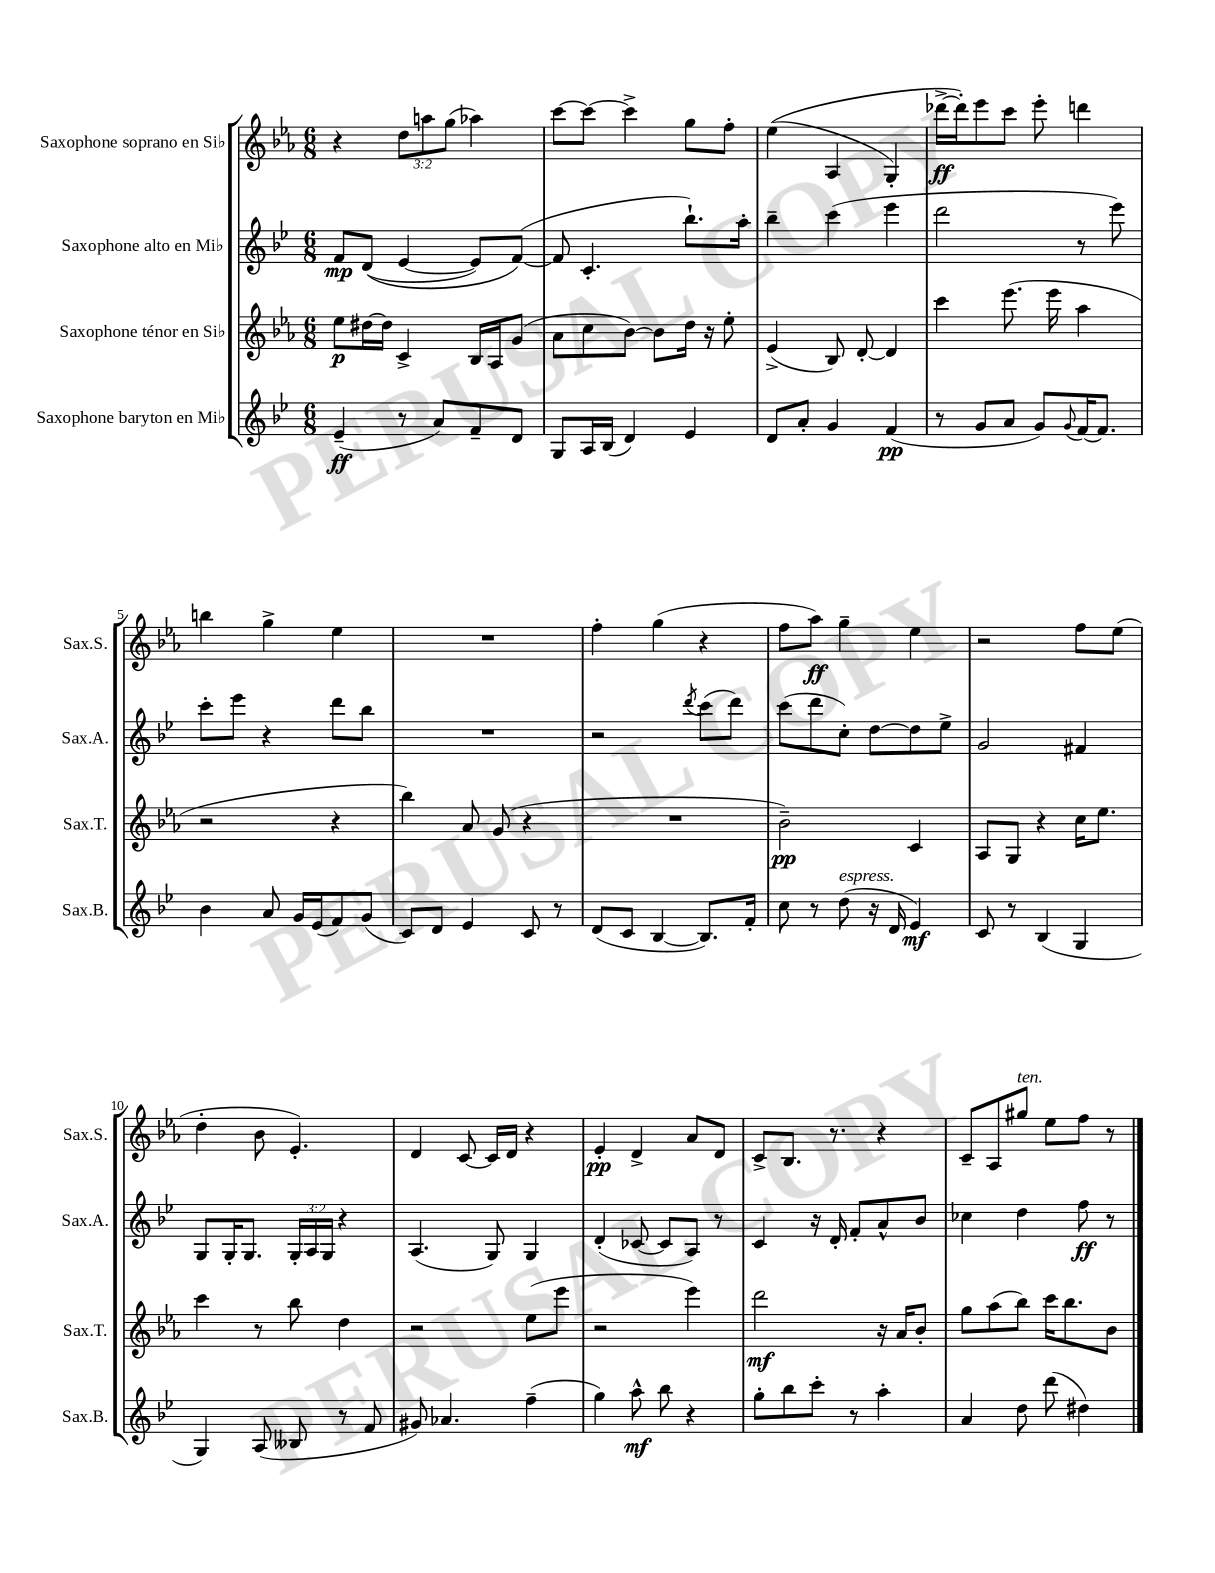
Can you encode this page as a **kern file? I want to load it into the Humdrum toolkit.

**kern	**dynam	**kern	**dynam	**kern	**dynam	**kern	**dynam
*part4	*part4	*part3	*part3	*part2	*part2	*part1	*part1
*staff4	*staff4	*staff3	*staff3	*staff2	*staff2	*staff1	*staff1
*I"Saxophone baryton en Mi♭	*	*I"Saxophone ténor en Si♭	*	*I"Saxophone alto en Mi♭	*	*I"Saxophone soprano en Si♭	*
*I'Sax.B.	*	*I'Sax.T.	*	*I'Sax.A.	*	*I'Sax.S.	*
*clefG2	*	*clefG2	*	*clefG2	*	*clefG2	*
*k[b-e-]	*	*k[b-e-a-]	*	*k[b-e-]	*	*k[b-e-a-]	*
*M6/8	*	*M6/8	*	*M6/8	*	*M6/8	*
=1	=1	=1	=1	=1	=1	=1	=1
(4e-~/	ff	8ee-\L	p	8f/L	mp	4r	.
.	.	[16dd#X\L	.	((8d/J	.	.	.
.	.	16dd#\JJ]	.	.	.	.	.
8r	.	4c^/	.	[4e-/	.	12dd\L	.
.	.	.	.	.	.	12aan\	.
8a/L)	.	.	.	.	.	.	.
.	.	.	.	.	.	(12gg\J	.
8f~/	.	16B-/LL	.	8e-/L])	.	4aa-X\)	.
.	.	16A-/J	.	.	.	.	.
8d/J	.	(8g/J	.	([8f/J)	.	.	.
=2	=2	=2	=2	=2	=2	=2	=2
8G/L	.	8a-\L	.	8f/]	.	[8ccc\L	.
16A/L	.	8cc\	.	4.c'/	.	8ccc\J_	.
(16B-/JJ	.	.	.	.	.	.	.
4d/)	.	[8b-\J)	.	.	.	4ccc^\]	.
.	.	8b-\L]	.	.	.	.	.
4e-/	.	16dd\Jk	.	8.bb-`\L)	.	8gg\L	.
.	.	16r	.	.	.	.	.
.	.	8ee-'\	.	.	.	8ff'\J	.
.	.	.	.	16aa'\Jk	.	.	.
=3	=3	=3	=3	=3	=3	=3	=3
8d/L	.	(4e-^/	.	4bb-~\	.	((4ee-\	.
8a'/J	.	.	.	.	.	.	.
4g/	.	8B-/)	.	(4ccc\	.	4A-/	.
.	.	[8d'/	.	.	.	.	.
(4f/	pp	4d/]	.	4eee-\	.	4G'/)	.
=4	=4	=4	=4	=4	=4	=4	=4
8r	.	4ccc\	.	2ddd\	.	[16ddd-X^\LL	ff
.	.	.	.	.	.	16ddd-'\J])	.
8g/L	.	.	.	.	.	8eee-\	.
8a/J	.	(8.eee-\	.	.	.	8ccc\J	.
8g/L)	.	.	.	.	.	8eee-'\	.
.	.	16eee-\	.	.	.	.	.
8qqg/	.	.	.	.	.	.	.
[16f/K	.	4aa-\	.	8r	.	4dddn\	.
8.f/J]	.	.	.	.	.	.	.
.	.	.	.	8eee-\)	.	.	.
!!LO:LB:g=z
=5	=5	=5	=5	=5	=5	=5	=5
4b-\	.	2r	.	8ccc'\L	.	4bbn\	.
.	.	.	.	8eee-\J	.	.	.
8a/	.	.	.	4r	.	4gg^\	.
16g/LL	.	.	.	.	.	.	.
(16e-/J	.	.	.	.	.	.	.
8f/)	.	4r	.	8ddd\L	.	4ee-\	.
(8g/J	.	.	.	8bb-\J	.	.	.
=6	=6	=6	=6	=6	=6	=6	=6
8c/L)	.	4bb-\)	.	2.r	.	2.r	.
8d/J	.	.	.	.	.	.	.
4e-/	.	8a-/	.	.	.	.	.
.	.	(8g/	.	.	.	.	.
8c/	.	4r	.	.	.	.	.
8r	.	.	.	.	.	.	.
=7	=7	=7	=7	=7	=7	=7	=7
(8d/L	.	2.r	.	2r	.	4ff'\	.
8c/J	.	.	.	.	.	.	.
[4B-/	.	.	.	.	.	(4gg\	.
.	.	.	.	8qddd/	.	.	.
8.B-/L])	.	.	.	(8ccc\L	.	4r	.
.	.	.	.	8ddd\J)	.	.	.
16f'/Jk	.	.	.	.	.	.	.
=8	=8	=8	=8	=8	=8	=8	=8
8cc\	.	2b-~\)	pp	(8ccc\L	.	8ff\L	.
8r	.	.	.	8ddd\	.	8aa-\J)	ff
!LO:TX:a:i:t=espress.	!	!	!	!	!	!	!
(8dd\	.	.	.	8cc'\J)	.	4gg~\	.
16r	.	.	.	[8dd\L	.	.	.
16d/	.	.	.	.	.	.	.
4e-/)	mf	4c/	.	8dd\]	.	4ee-\	.
.	.	.	.	8ee-^\J	.	.	.
=9	=9	=9	=9	=9	=9	=9	=9
8c/	.	8A-/L	.	2g/	.	2r	.
8r	.	8G/J	.	.	.	.	.
(4B-/	.	4r	.	.	.	.	.
4G/	.	16cc\KL	.	4f#X/	.	8ff\L	.
.	.	8.ee-\J	.	.	.	.	.
.	.	.	.	.	.	(8ee-\J	.
!!LO:LB:g=z
=10	=10	=10	=10	=10	=10	=10	=10
4G/)	.	4ccc\	.	8G/L	.	4dd'\	.
.	.	.	.	16G'/K	.	.	.
.	.	.	.	8.G/J	.	.	.
(8A/	.	8r	.	.	.	8b-\	.
8B--X/	.	8bb-\	.	24G'/LL	.	4.e-'/)	.
.	.	.	.	24A/	.	.	.
.	.	.	.	24G/JJ	.	.	.
8r	.	4dd\	.	4r	.	.	.
8f/	.	.	.	.	.	.	.
=11	=11	=11	=11	=11	=11	=11	=11
8g#X/)	.	2r	.	(4.A/	.	4d/	.
4.a-X/	.	.	.	.	.	.	.
.	.	.	.	.	.	[8c/	.
.	.	.	.	8G/)	.	16c/LL]	.
.	.	.	.	.	.	16d/JJ	.
(4ff~\	.	(8ee-\L	.	4G/	.	4r	.
.	.	8eee-\J	.	.	.	.	.
=12	=12	=12	=12	=12	=12	=12	=12
4gg\)	.	2r	.	(4d'/	.	4e-'/	pp
8aa^^\	mf	.	.	[8c-X/	.	4d^/	.
8bb-\	.	.	.	8c-/L]	.	.	.
4r	.	4eee-\)	.	8A/J)	.	8a-/L	.
.	.	.	.	8r	.	8d/J	.
=13	=13	=13	=13	=13	=13	=13	=13
8gg'\L	.	2ddd\	mf	4c/	.	8c^/L	.
8bb-\	.	.	.	.	.	8.B-/J	.
8ccc'\J	.	.	.	16r	.	.	.
.	.	.	.	16d'/	.	8.r	.
8r	.	.	.	8f'/L	.	.	.
4aa'\	.	16r	.	8a^^/	.	4r	.
.	.	16a-/KL	.	.	.	.	.
.	.	8b-'/J	.	8b-/J	.	.	.
=14	=14	=14	=14	=14	=14	=14	=14
4a/	.	8gg\L	.	4cc-X\	.	8c~/L	.
.	.	(8aa-\	.	.	.	8A-/	.
!	!	!	!	!	!	!LO:TX:a:i:t=ten.	!
8dd\	.	8bb-\J)	.	4dd\	.	8gg#X/J	.
(8ddd\	.	16ccc\KL	.	.	.	8ee-\L	.
.	.	8.bb-\	.	.	.	.	.
4dd#X\)	.	.	.	8ff\	ff	8ff\J	.
.	.	8b-\J	.	8r	.	8r	.
==	==	==	==	==	==	==	==
*-	*-	*-	*-	*-	*-	*-	*-
